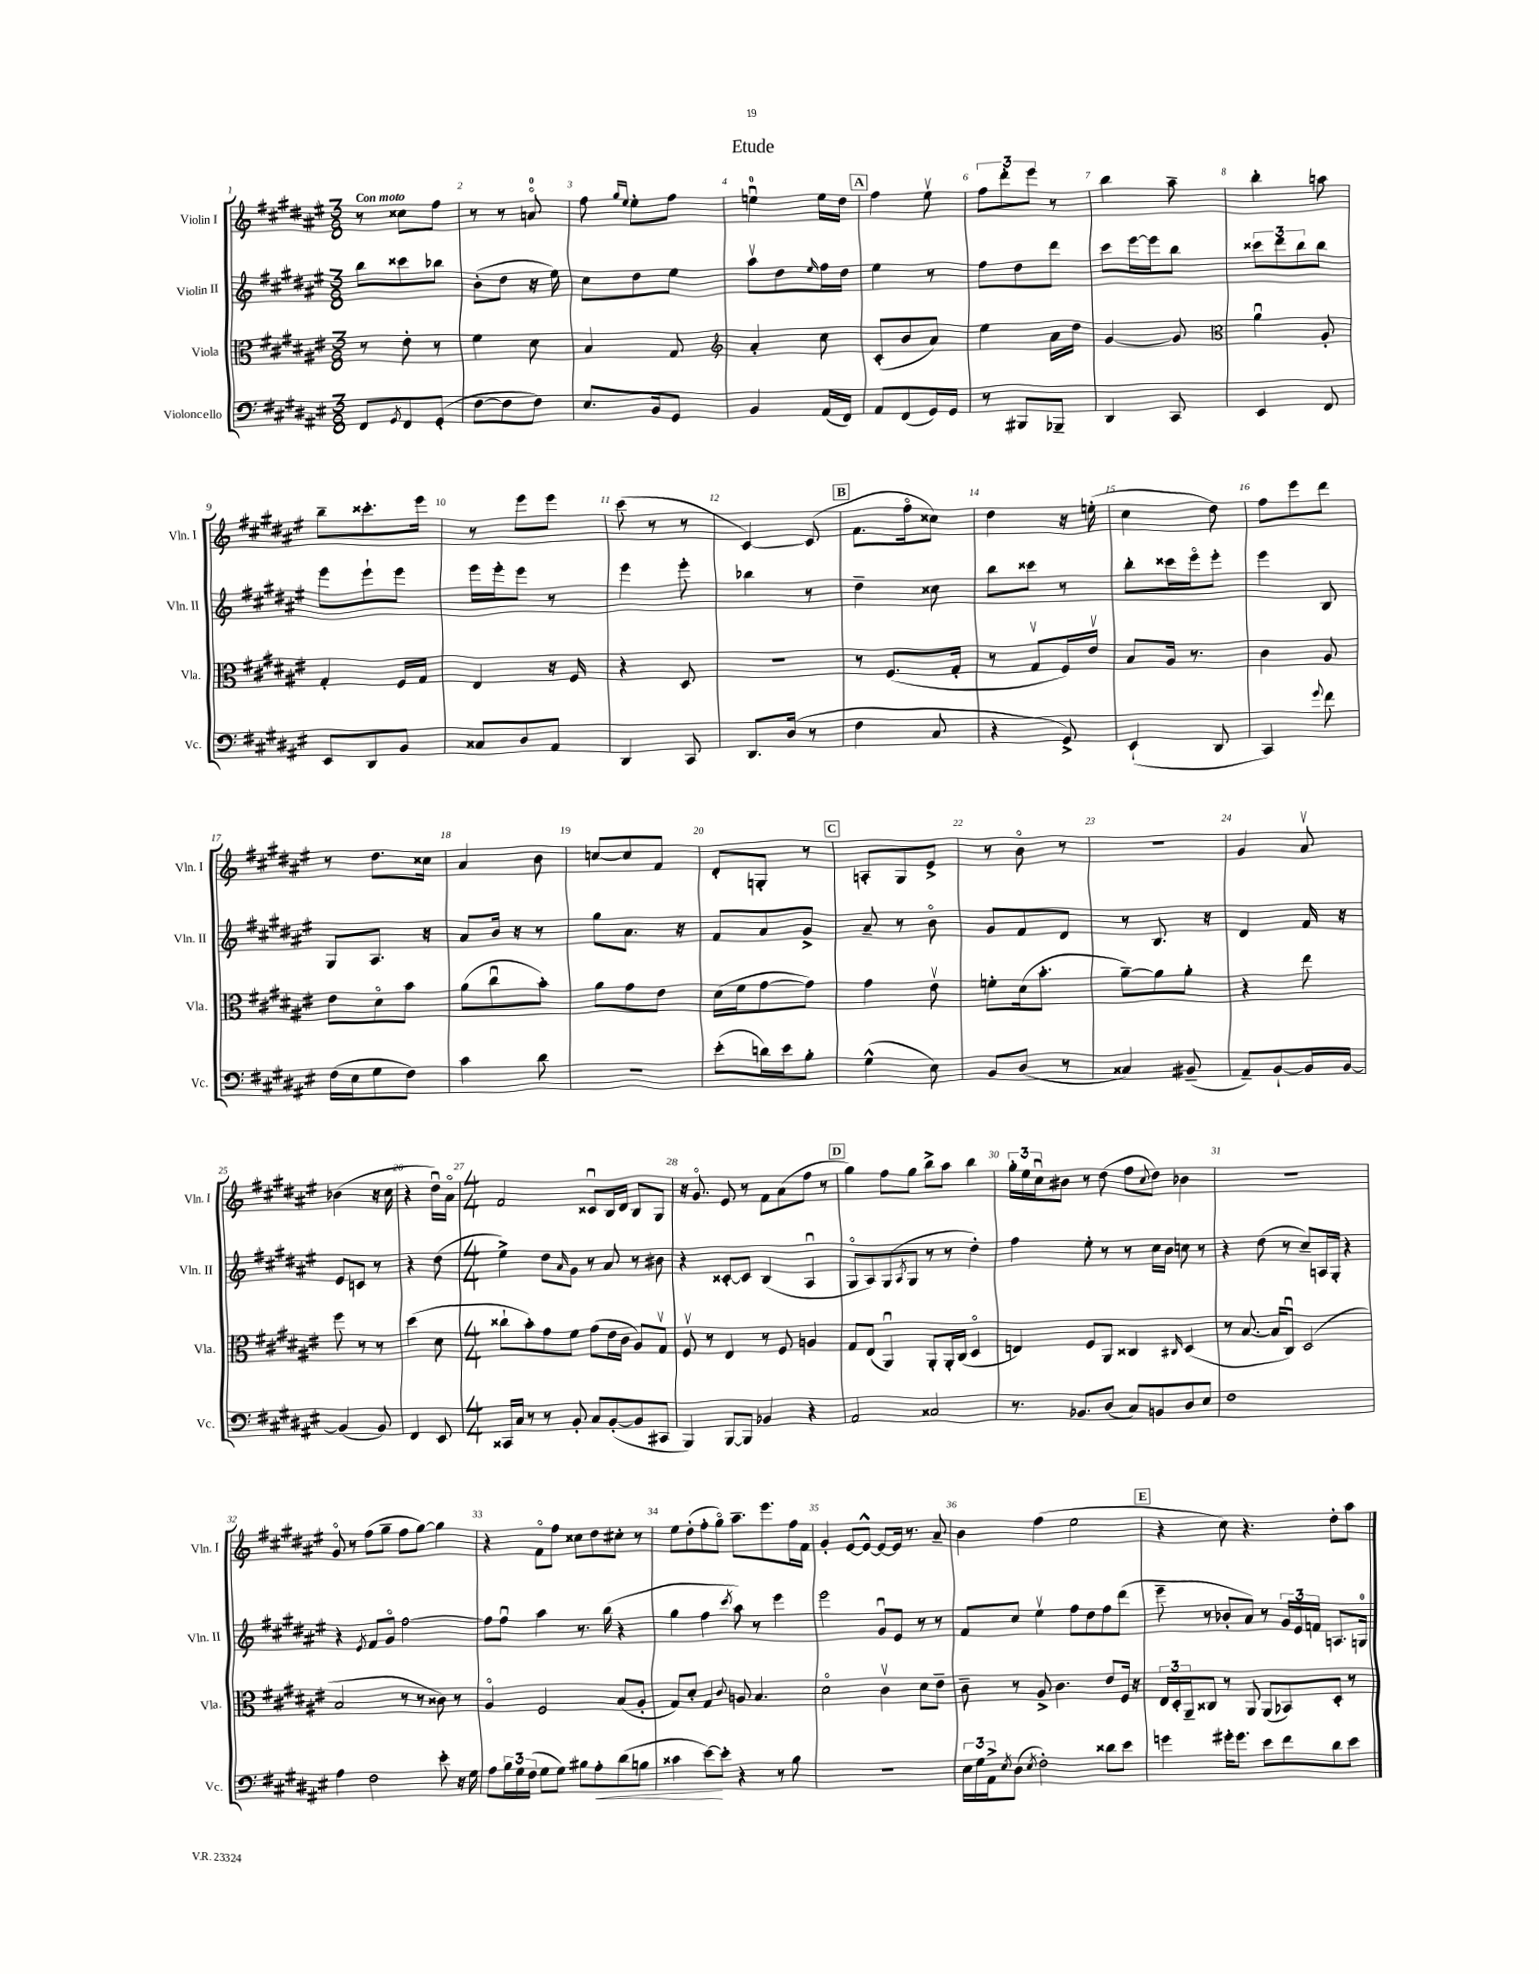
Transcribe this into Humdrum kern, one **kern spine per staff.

**kern	**kern	**kern	**kern
*staff4	*staff3	*staff2	*staff1
*clefF4	*clefC3	*clefG2	*clefG2
*k[f#c#g#d#a#e#]	*k[f#c#g#d#a#e#]	*k[f#c#g#d#a#e#]	*k[f#c#g#d#a#e#]
*M3/8	*M3/8	*M3/8	*M3/8
8FF#	8r	8bb	8r
8qGG#	.	.	.
8FF#	8e#'	8ccc##	8cc##
(8GG#'	8r	8bb-	8ff#
=	=	=	=
[8F#	4f#	(8b'	8r
8F#]	.	8dd#	8r
8F#)	8d#	16r	8ao
.	.	16ee#)	.
=	=	=	=
8.E#	4B	8cc#	8ff#
.	.	.	16qqgg#
.	.	.	16qqee#
.	.	8dd#	8ee#'
16BB	.	.	.
8GG#	8G#	8ee#	8ff#
=	=	=	=
*	*clefG2	*	*
4BB	4a#'	8aa#v	4eeu
.	.	8dd#	.
.	.	16qqee#	.
(16AA#	8cc#	16ff#	16ee
16FF#)	.	16dd#	16dd#
=	=	=	=
8AA#	(8c#'	4ee#	4ff#
(8FF#	8b	.	.
16GG#)	8a#)	8r	8ee#v
16GG#	.	.	.
=	=	=	=
8r	4ee#	8ff#	12ff#
.	.	.	12ddd#'
8BBB#	.	8dd#	.
.	.	.	12eee#
8BBB-~	16a#	8ddd#	8r
.	16dd#	.	.
=	=	=	=
4DD#	[4g#	8ccc#	4bb
.	.	[16eee#	.
.	.	16eee#]	.
8CC#	8g#]	8bb	8aa#~
=	=	=	=
*	*clefC3	*	*
4EE#	4a#u	12ccc##	4bb'
.	.	12ddd#	.
.	.	12bb	.
8FF#	8A#'	8bb	8aa
=	=	=	=
8EE#	4G#'	8eee#	8bb~
8DD#	.	8eee#`	8.ccc##'
8BB	16F#	8eee#	.
.	16G#	.	16eee#
=	=	=	=
8C##	4E#	16eee#	8r
.	.	16eee#'	.
8D#	.	8eee#	8eee#
8AA#	16r	8r	8eee#
.	16F#	.	.
=	=	=	=
4DD#	4r	4eee#	(8ccc#
.	.	.	8r
8CC#	8D#	8eee#'	8r
=	=	=	=
8.DD#	4.r	4bb-	[4c#)
(16D#	.	.	.
8r	.	8r	(8c#]
=	=	=	=
4F#	8r	4dd#~	8.f#
.	(8.F#	.	.
.	.	.	16ff#o
8C#	.	8cc##	8cc##)
.	16G#'	.	.
=	=	=	=
4r	8r	8bb	4dd#
.	8G#v	8ccc##	.
8GG#^)	16F#)	8r	16r
.	16e#v	.	(16ee'
=	=	=	=
(4EE#`	8B	8bb'	4cc#
.	16A#	16ccc##	.
.	8.r	16eee#o	.
8DD#	.	8eee#'	8dd#)
=	=	=	=
4CC#)	4c#	4eee#	8ff#
.	.	.	8eee#
8qqg#	.	.	.
8f#	8A#	8B	8ddd#
=	=	=	=
(16F#	8e#	8G#	8r
16E#	.	.	.
8G#	8d#o	8.A#	8.dd#
8F#)	8b	.	.
.	.	16r	16cc##
=	=	=	=
4c#	(8a#	8a#	4a#
.	8cc#u	16b	.
.	.	16r	.
8d#	8b')	8r	8b
=	=	=	=
4.r	8a#	8gg#	[8cc
.	8g#	8.a#	8cc]
.	8e#	.	8f#
.	.	16r	.
=	=	=	=
(8e#'	(16d#	8f#	8d#'
.	16f#	.	.
16d)	[8g#	8a#	8G'
16e#	.	.	.
8B'	8g#])	8g#^	8r
=	=	=	=
(4G#^^	4g#	8a#~	8A'
.	.	8r	8G#
8E#)	8e#v	8bo	8e#^
=	=	=	=
8BB	8f'	8g#	8r
(8D#	(16d#	8f#	8bo
.	8.b'	.	.
8r	.	8d#	8r
=	=	=	=
4C##)	[8a#~)	8r	4.r
.	8a#]	8.B	.
(8BB#~	8a#'	.	.
.	.	16r	.
=	=	=	=
8AA#~)	4r	4d#	4g#
[8BB`	.	.	.
16BB]	8ee#	16f#	8a#v
[16BB	.	16r	.
=	=	=	=
(4BB]	8ff#	8e#	(4b-
.	8r	8c	.
8BB)	8r	8r	16r
.	.	.	16cc#
=	=	=	=
4FF#	(4dd#	4r	4r
8EE#	8d#	(8dd#	16dd#u)
.	.	.	16a#o
=	=	=	=
*M4/4	*M4/4	*M4/4	*M4/4
16CC##	8cc##`	4ee#^)	2f#
16C#	.	.	.
8r	8b')	.	.
8r	8g#	8dd#	.
.	.	16qqa#	.
8BB'	8f#	8g#	.
8C#	(8g#	8r	8c##u
([8BB'	16e#	8a#	16B
.	16c#	.	16d#
8BB]	8A#)	8r	8B
8CC#	8G#v	8b#	8G#
=	=	=	=
4BBB)	8F#v	4r	16r
.	.	.	8.g#o
.	8r	.	.
[8BBB	4E#	[8c##'	8e#
8BBB]	.	8c##]	8r
4BB-	8r	(4B	8f#
.	8F#	.	(8a#
4r	4A	4A#u	8ff#
.	.	.	8r
=	=	=	=
2AA#	8G#	8G#o	4gg#)
.	(8E#	8A#)	.
.	4AA#u)	(8G#	8ff#
.	.	8qA#	.
.	.	8G#	8gg#
2C##	8AA#'	8r	8bb^
.	16AA#'	8r	8aa#
.	(16C#	.	.
.	4D#o	4dd#')	4bb
=	=	=	=
8.r	4E)	4ff#	24gg#'
.	.	.	24ee#
.	.	.	24cc#u
.	.	.	8b#
8.BB-	.	.	.
.	8F#	8ee#'	8r
(8D#	8AA#	8r	(8dd#
8C#)	4C##	8r	8ff#
.	.	.	8qqcc#
8BB	.	16cc#	8dd#)
.	.	16b	.
.	16qqC#	.	.
8D#	(4D#	8cc	4b-
8E#	.	8r	.
=	=	=	=
1F#	8r	4r	1r
.	[8.B	.	.
.	.	(8dd#	.
.	16B]	.	.
.	8C#u)	8r	.
.	(2D#	8cc#~)	.
.	.	16A	.
.	.	16G#'	.
.	.	4r	.
=	=	=	=
4A#	2B	4r	8g#o
.	.	.	8r
.	.	8qe#	.
2F#	.	8f#	(8ff#
.	.	8g#o	8gg#~
.	8r	[2ff#	8ff#
.	8r	.	[8gg#)
8e#'	8c##)	.	4gg#]
16r	8r	.	.
16G#	.	.	.
=	=	=	=
8A#	4A#o	8ff#]	4r
24B	.	8ff#u	.
24G#	.	.	.
(24F#	.	.	.
8G#	2F#	4aa#	8f#o
8G#)	.	.	8ff#
8B#	.	8.r	8cc##
8A#'	.	.	8dd#
.	.	(16bb	.
(8d#	(8B	4r	8cc#'
8B	8A#'	.	8r
=	=	=	=
4c##	8G#)	4gg#	8ee#
.	8d#'	.	(8dd#'
[8e#)	4G#	4ff#	8ff#'
8e#']	.	.	8gg#o)
.	8qqc#	8qccc#	.
4r	8A	8aa#)	8.aa#~
.	4.B	8r	.
.	.	.	8.eee#
8r	.	4eee#	.
8B	.	.	16ff#
.	.	.	16f#
=	=	=	=
1r	2d#o	2eee#	4g#'
.	.	.	[8e#
.	.	.	8e#^^_
.	4c#v	8g#u	8e#_
.	.	8e#	16e#]
.	.	.	8.r
.	8d#	8r	.
.	8e#~	8r	8a#~
=	=	=	=
24E#	8c#~	8f#	4b
24G#	.	.	.
24AA#^	.	.	.
8qE#	.	.	.
(8D#	8r	8cc#	.
8qE#	.	.	.
2F#')	8A#^	4ee#v	(4ff#
.	4.c#	.	.
.	.	8ff#	2ee#
.	.	8dd#	.
8d##	8e#	8ff#	.
8e#	16F#	(8ddd#	.
.	16r	.	.
=	=	=	=
4g	24E#	8eee#~	4r
.	24D#'	.	.
.	24AA#~	.	.
.	8C##	8r	.
16g#'	8r	8b-'	8cc#)
8.g#	.	.	.
.	8AA#	8a#)	4.r
8e#	(8AA#	8r	.
8f#	8BB-)	24g#	.
.	.	24e#	.
.	.	24f	.
8d#	8D#'	8.A	8dd#'
8e#	8r	.	8aa#
.	.	16G	.
==	==	==	==
*-	*-	*-	*-
